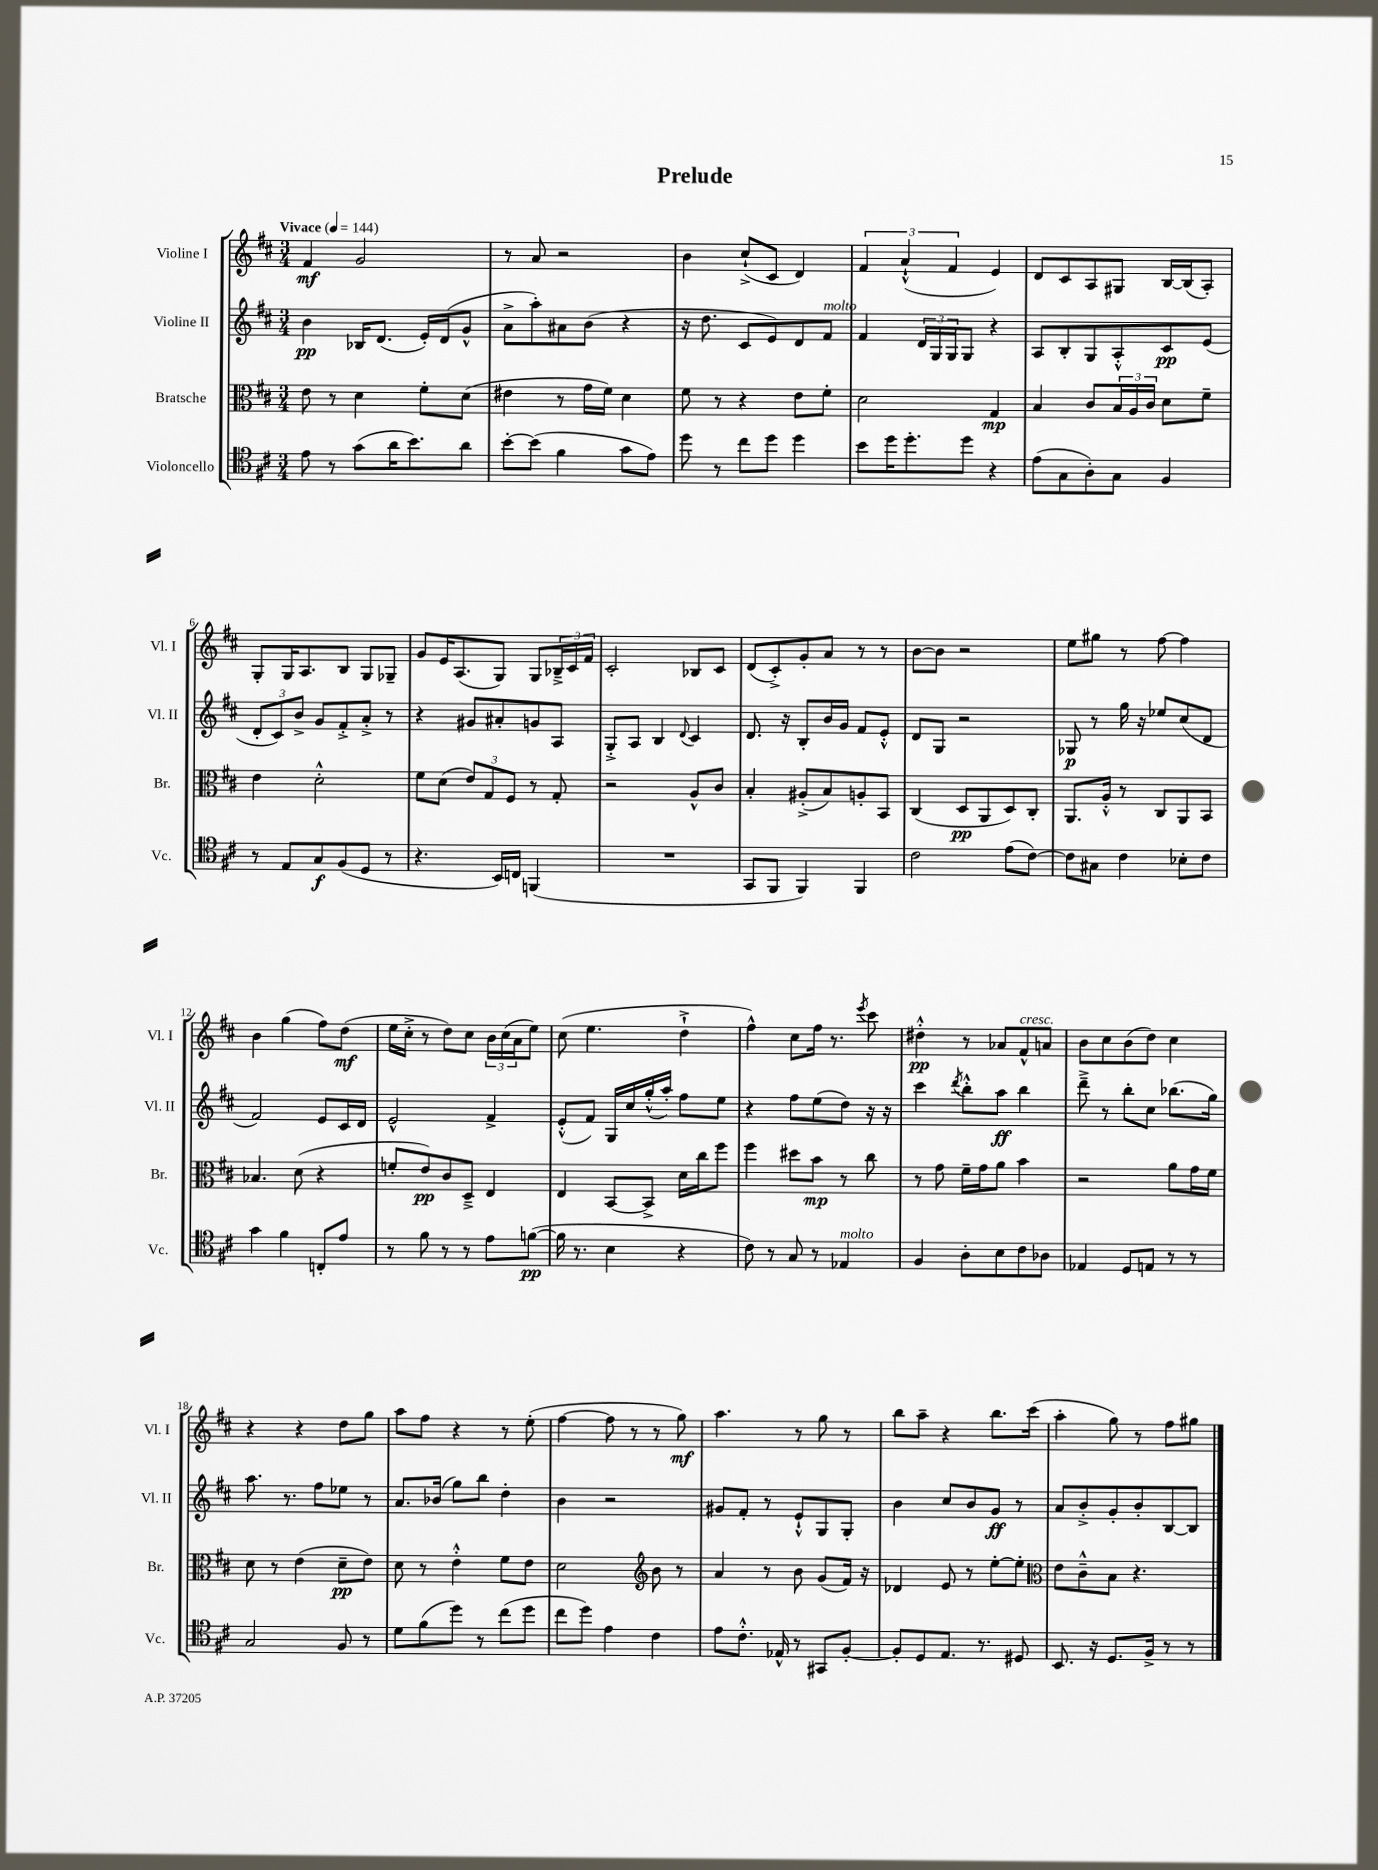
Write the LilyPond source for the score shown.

\header { title = "Prelude" }
<<
\new StaffGroup <<
\new Staff = "s0" \with { instrumentName = "Violine I" shortInstrumentName = "Vl. I" } {
    \clef treble \key d \major \numericTimeSignature \time 3/4 \tempo "Vivace" 4 = 144
    fis'4\mf g'2 |
    r8 a'8 r2 |
    b'4 cis''8-!->( cis'8 d'4) |
    \tuplet 3/2 { fis'4 a'4-!-^( fis'4 } e'4) |
    d'8 cis'8 a8 gis8 b16~ b16( a8-.) |
    g8-. g16 a8. b8 g8 ges8-- |
    g'8 e'16 a8.( g8) g8 \tuplet 3/2 { bes16---> cis'16 fis'16 } |
    cis'2-. bes8 cis'8 |
    d'8( cis'8-.->) g'8-. a'8 r8 r8 |
    b'8~ b'8 r2 |
    e''8 gis''8 r8 fis''8~ fis''4 |
    b'4 g''4( fis''8) d''8\mf( |
    e''16 cis''16-.-> r8 d''8) cis''8 \tuplet 3/2 { b'16 cis''16( a'16 } e''8) |
    cis''8( e''4. d''4-!-> |
    fis''4-^) cis''8 fis''16 r8. \acciaccatura { e'''8 } cis'''8 |
    dis''4-.-^\pp r8 aes'8 fis'8-^^\markup { \italic "cresc." } a'8 |
    b'8 cis''8 b'8( d''8) cis''4 |
    r4 r4 d''8 g''8 |
    a''8 fis''8 r4 r8 e''8-.( |
    fis''4~ fis''8 r8 r8 g''8\mf) |
    a''4. r8 g''8 r8 |
    b''8 a''8-- r4 b''8. cis'''16( |
    a''4-. g''8) r8 fis''8 gis''8 \bar "|." |
}
\new Staff = "s1" \with { instrumentName = "Violine II" shortInstrumentName = "Vl. II" } {
    \clef treble \key d \major \numericTimeSignature \time 3/4
    b'4\pp bes16 d'8.( e'16-.) d'16( g'8-^ |
    a'8-> a''8-.) ais'8 b'8( r4 |
    r16 d''8. cis'8 e'8) d'8 fis'8^\markup { \italic "molto" } |
    fis'4 \tuplet 3/2 { d'16 g16 g16 } g8 r4 |
    a8 b8-. g8 a8-.-^ cis'8\pp e'8( |
    \tuplet 3/2 { d'8-. cis'8) b'8-> } g'8 fis'8-.-> a'8-.-> r8 |
    r4 gis'8 ais'8-. g'8 a8 |
    g8-.-> a8 b4 \appoggiatura { d'8 } cis'4 |
    d'8. r16 b8-. b'16 g'16 fis'8 e'8-.-^ |
    d'8 g8 r2 |
    ges8\p r8 g''16 r16 ees''8 cis''8( d'8 |
    fis'2) e'8 cis'16 d'16 |
    e'2-^ fis'4-> |
    e'8-.-^( fis'8) g16 cis''16 g''16-.-^( a''16-.) fis''8 e''8 |
    r4 fis''8 e''8( d''8) r16 r16 |
    cis'''4 \acciaccatura { d'''8 } b''8-.-^ a''8\ff b''4 |
    d'''8---> r8 b''8-. cis''8 bes''8.( g''16) |
    a''8. r8. fis''8 ees''8 r8 |
    a'8. bes'16( g''8) b''8 d''4-. |
    b'4 r2 |
    gis'8 fis'8-. r8 e'8-!-^ g8 g8-. |
    b'4 cis''8 b'8 g'8\ff r8 |
    a'8 b'8-.-> g'8-. b'8-. b8~ b8 \bar "|." |
}
\new Staff = "s2" \with { instrumentName = "Bratsche" shortInstrumentName = "Br." } {
    \clef alto \key d \major \numericTimeSignature \time 3/4
    e'8 r8 d'4 fis'8-. d'8( |
    eis'4 r8 g'16 fis'16) d'4 |
    fis'8 r8 r4 e'8 fis'8-. |
    d'2 g4\mp |
    b4 cis'8 \tuplet 3/2 { b16 a16 cis'16 } d'8 fis'8-- |
    e'4 d'2-.-^ |
    fis'8 d'8( \tuplet 3/2 { e'8) g8 fis8 } r8 g8-. |
    r2 a8-^ cis'8 |
    b4-. ais8-.->( b8) a8-. b,8 |
    cis4( d8\pp a,8 d8) cis8-. |
    a,8. a16-.-^ r8 cis8 a,8 b,8 |
    bes4. d'8( r4 |
    f'8-. e'8\pp) cis'8 d8---> e4 |
    e4 b,8~ b,8-> d'16 cis''16 fis''8 |
    fis''4 dis''8 b'8\mp r8 cis''8 |
    r8 g'8 fis'16-- g'16 a'8 b'4 |
    r2 a'8 g'16 fis'16 |
    d'8 r8 e'4( d'8--\pp e'8) |
    d'8 r8 e'4-.-^ fis'8 e'8 |
    d'2 \clef treble b'8 r8 |
    a'4 r8 b'8 g'8( fis'16) r16 |
    des'4 e'8 r8 e''8~-. e''8-. |
    \clef alto e'8 cis'8---^ b8 r4. \bar "|." |
}
\new Staff = "s3" \with { instrumentName = "Violoncello" shortInstrumentName = "Vc." } {
    \clef tenor \key d \major \numericTimeSignature \time 3/4
    e'8 r8 g'8( a'16 b'8.) a'8 |
    b'8~-. b'8( fis'4 g'8 e'8) |
    d''8 r8 cis''8 d''8 d''4 |
    b'8 d''16 d''8.-. d''8 r4 |
    e'8( g8 a8-.) g8 fis4 |
    r8 e8 g8\f fis8( d8 r8 |
    r4. b,16) c16 f,4( |
    R2. |
    g,8 fis,8 fis,4) fis,4 |
    cis'2 e'8( cis'8~) |
    cis'8 gis8 cis'4 bes8-. cis'8 |
    g'4 fis'4 c8-. e'8 |
    r8 fis'8 r8 r8 e'8 f'8~\pp( |
    f'16 r8. b4 r4 |
    cis'8) r8 g8 r8 ees4^\markup { \italic "molto" } |
    fis4 a8-. b8 cis'8 aes8 |
    ees4 d8 e8 r8 r8 |
    g2 fis8 r8 |
    d'8 fis'8( d''8) r8 cis''8( d''8 |
    cis''8 d''8) e'4 cis'4 |
    e'8 cis'8.-.-^ ees16-^ r8 gis,8 fis8~-. |
    fis8-. d8 e8. r8. dis8 |
    b,8. r16 d8. fis16-> r8 r8 \bar "|." |
}
>>
>>
